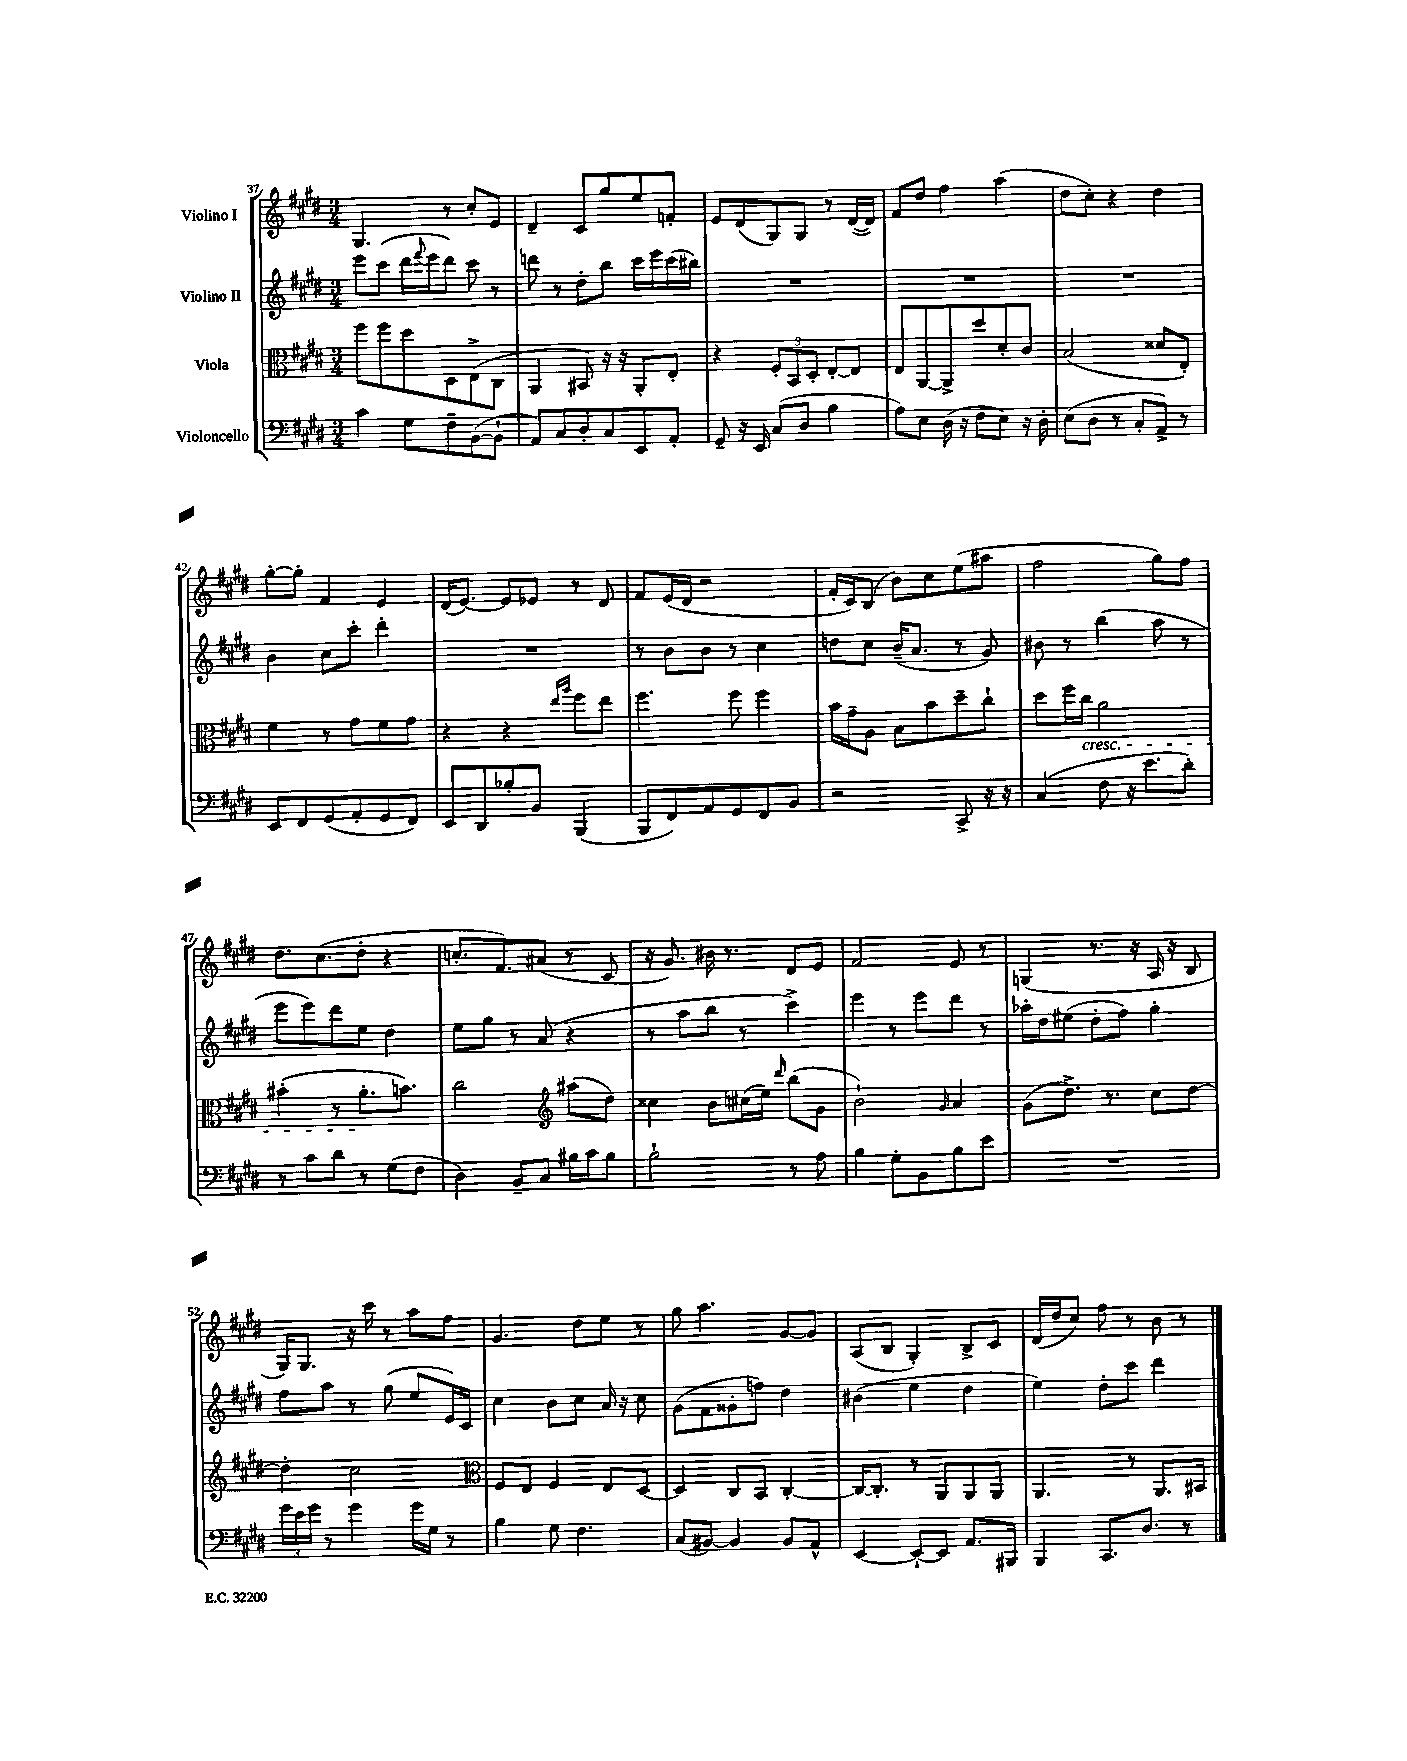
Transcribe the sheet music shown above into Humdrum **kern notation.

**kern	**kern	**kern	**kern
*part4	*part3	*part2	*part1
*staff4	*staff3	*staff2	*staff1
*I"Violoncello	*I"Viola	*I"Violino II	*I"Violino I
*clefF4	*clefC3	*clefG2	*clefG2
*k[f#c#g#d#]	*k[f#c#g#d#]	*k[f#c#g#d#]	*k[f#c#g#d#]
*M3/4	*M3/4	*M3/4	*M3/4
=37	=37	=37	=37
4c#\	8ff#\L	8eee\L	4.G#/
.	8ff#\	(8ccc#\J	.
8G#\L	8dd#\	16ddd#\LL	.
.	.	8qqfff#/	.
.	.	16eee\J	.
8F#~\	8D#\	8ddd#\J)	8r
([8BB\	(8E^\	8ccc#\	8cc#'/L
8BB`\J]	8C#\J	8r	8e/J
=38	=38	=38	=38
8AA/L)	4AA/	8dddn\	4d#~/
8C#/	.	8r	.
8D#'/	8BB#X/)	8dd#'\L	8c#/L
8C#/	16r	8bb\J	8gg#/
.	16r	.	.
8EE/	8AA'/L	16ccc#\LL	8ee/
.	.	16eee\	.
8AA'/J	8E'/J	(16ccc#\	8fn'/J
.	.	16bb#X\JJ)	.
=39	=39	=39	=39
8GG#~/	4r	2.r	8e/L
16r	.	.	(8d#/
16EE/	.	.	.
(8C#/L	12F#'/L	.	8G#/)
.	12BB/	.	.
8D#/J	.	.	8G#/J
.	12D#'/J	.	.
4B\	[8E'/L	.	8r
.	8E/J]	.	([16d#/LL
.	.	.	16d#/JJ])
=40	=40	=40	=40
8A\L)	8E/L	2.r	8f#/L
8E\J	[8AA/	.	8dd#/J
(16D#\	8AA^/]	.	4ff#\
16r	.	.	.
8F#\L	8dd#/	.	.
8E\J)	8d#'/	.	(4aa\
16r	8c#/J	.	.
16D#'\	.	.	.
=41	=41	=41	=41
(8E\L	(2B/	2.r	8dd#\L
8D#\J	.	.	8cc#'\J)
8r	.	.	4r
8C#'/L	.	.	.
8AA^/J)	8d##X/L	.	4dd#\
8r	8E'/J)	.	.
!!LO:LB:g=z
=42	=42	=42	=42
8EE/L	4f#\	4b\	[8gg#'\L
8FF#/	.	.	8gg#'\J]
(8GG#/	8r	8cc#\L	4f#/
8AA'/	8g#\L	8ccc#'\J	.
8GG#/	8f#\	4ddd#'\	4e/
8FF#/J)	8g#\J	.	.
=43	=43	=43	=43
8EE/L	4r	2.r	(16d#/KL
.	.	.	[8.e/J)
8DD#/	.	.	.
8B-X'/	4r	.	8e/L]
8BB/J	.	.	8e-X/J
.	16qqee/LL	.	.
.	16qqaa/JJ	.	.
(4BBB/	8ff#\L	.	8r
.	8ee\J	.	8d#/
=44	=44	=44	=44
8BBB/L	4.ff#\	8r	8f#/L
8FF#/)	.	8b\L	(16e/L
.	.	.	16d#/JJ
8AA/	.	8b\J	2r
8GG#/	8ff#\	8r	.
8FF#/	4ff#\	4cc#\	.
8BB/J	.	.	.
=45	=45	=45	=45
2r	16b\LL	8ddn\L	16f#'/LL
.	16g#~\J	.	16c#/J)
.	8A\J	8cc#\J	(8B/J
.	8B\L	(16b~/KL	8b\L)
.	.	8.a/J	.
.	8b\	.	8cc#\
8CC#^/	8dd#~\	8r	(8ee\
16r	8cc#`\J	8g#/)	8aa#X\J
16r	.	.	.
=46	=46	=46	=46
(4C#/	8dd#\L	8b#X\	2ff#\
.	16ff#\L	8r	.
!	!LO:TX:b:i:t=cresc.	!	!
.	16cc#\JJ	.	.
8F#\	2a\	(4bb\	.
16r	.	.	.
8.e\L	.	.	.
.	.	8aa\	8gg#\L)
8d#'\J)	.	8r	8ff#\J
!!LO:LB:g=z
=47	=47	=47	=47
8r	(4b#X'\	8eee\L	8.dd#\L
8c#\L	.	8eee\)	.
.	.	.	(8.cc#\
8d#\J	8r	8ddd#\	.
8r	8.a'\L	8ee\J	8dd#'\J
(8G#\L	.	4dd#\	4r
.	8.bn\J)	.	.
8F#\J	.	.	.
=48	=48	=48	=48
4D#\)	2cc#\	8ee\L	8.ccn'/L
.	.	8gg#\J	.
.	.	.	8.f#/)
8BB~/L	.	8r	.
8C#/J	.	(8a/	(8a#X/J
*	*clefG2	*	*
16B#X\LL	(8aa#X\L	4r	8r
16c#\J	.	.	.
8B#\J	8dd#\J)	.	8c#/
=49	=49	=49	=49
2B`\	4cc##X\	8r	16r
.	.	.	8.g#/)
.	.	8aa\L	.
.	8b\L	8bb\J	16b#X\
.	.	.	8.r
.	(16cc#X\L	8r	.
.	16ee\JJ)	.	.
.	16qqddd#/	.	.
8r	(8bb\L	4ccc#^\)	8d#/L
8A\	8g#\J	.	8e/J
=50	=50	=50	=50
4B\	2b`\)	4eee\	2f#/
8G#'\L	.	8r	.
8BB\	.	8eee\L	.
.	16qqg#/	.	.
8B\	4a/	8ddd#\J	8e/
8e\J	.	8r	8r
=51	=51	=51	=51
2.r	(8g#\L	16aa-X'\LL	(4Gn/
.	.	16dd#\J	.
.	8.dd#^\J)	(8ee#X\J	.
.	.	8dd#'\L	8.r
.	8.r	.	.
.	.	8ff#\J)	.
.	.	.	16r
.	8cc#\L	4gg#'\	16A/
.	.	.	16r
.	[8dd#\J	.	8B/
!!LO:LB:g=z
=52	=52	=52	=52
24g#\LL	4dd#'\]	8ff#\L	16G#/KL)
24e\	.	.	.
.	.	.	8.G#/J
24g#\JJ	.	.	.
8r	.	8aa\J	.
4g#\	2cc#\	8r	16r
.	.	.	16ccc#\
.	.	(8gg#\	8r
16g#\LL	.	8ee/L	8aa\L
16G#\JJ	.	.	.
8r	.	16e/L)	8ff#\J
.	.	16c#/JJ	.
=53	=53	=53	=53
*	*clefC3	*	*
4B\	8F#/L	4cc#\	4.g#/
.	8E/J	.	.
8G#\	4F#/	8b\L	.
4.F#\	.	8cc#\J	8dd#\L
.	8E/L	16a/	8ee\J
.	.	16r	.
.	[8D#/J	8cc#\	8r
=54	=54	=54	=54
(8C#/L	4D#/]	(8g#\L	8gg#\
[8BB#X/J)	.	8f#\	4.aa\
4BB#/]	8C#/L	8g##X'\	.
.	8BB/J	8ffn\J)	.
8BB#/L	[4C#'/	4dd#\	[8g#/L
8AA^^/J	.	.	8g#/J]
=55	=55	=55	=55
[4EE/	16C#/KL_	(4b#X\	(8A/L
.	8.C#'/J]	.	.
.	.	.	8B/J
8EE`/L_	8r	4ee\	4G#'/)
8EE/J]	8AA/L	.	.
8.AA/L	8AA/	4dd#\	8B^/L
.	8AA/J	.	8c#/J
16BBB#X/Jk	.	.	.
=56	=56	=56	=56
4BBB/	4.AA/	4ee\)	(16d#/LL
.	.	.	16dd#/J
.	.	.	8cc#/J)
8.CC#/L	.	8dd#'\L	8ff#\
.	8r	8ccc#\J	8r
8.D#/J	.	.	.
.	8.AA/L	4ddd#\	8b\
8r	.	.	8r
.	16BB#X/Jk	.	.
==	==	==	==
*-	*-	*-	*-
